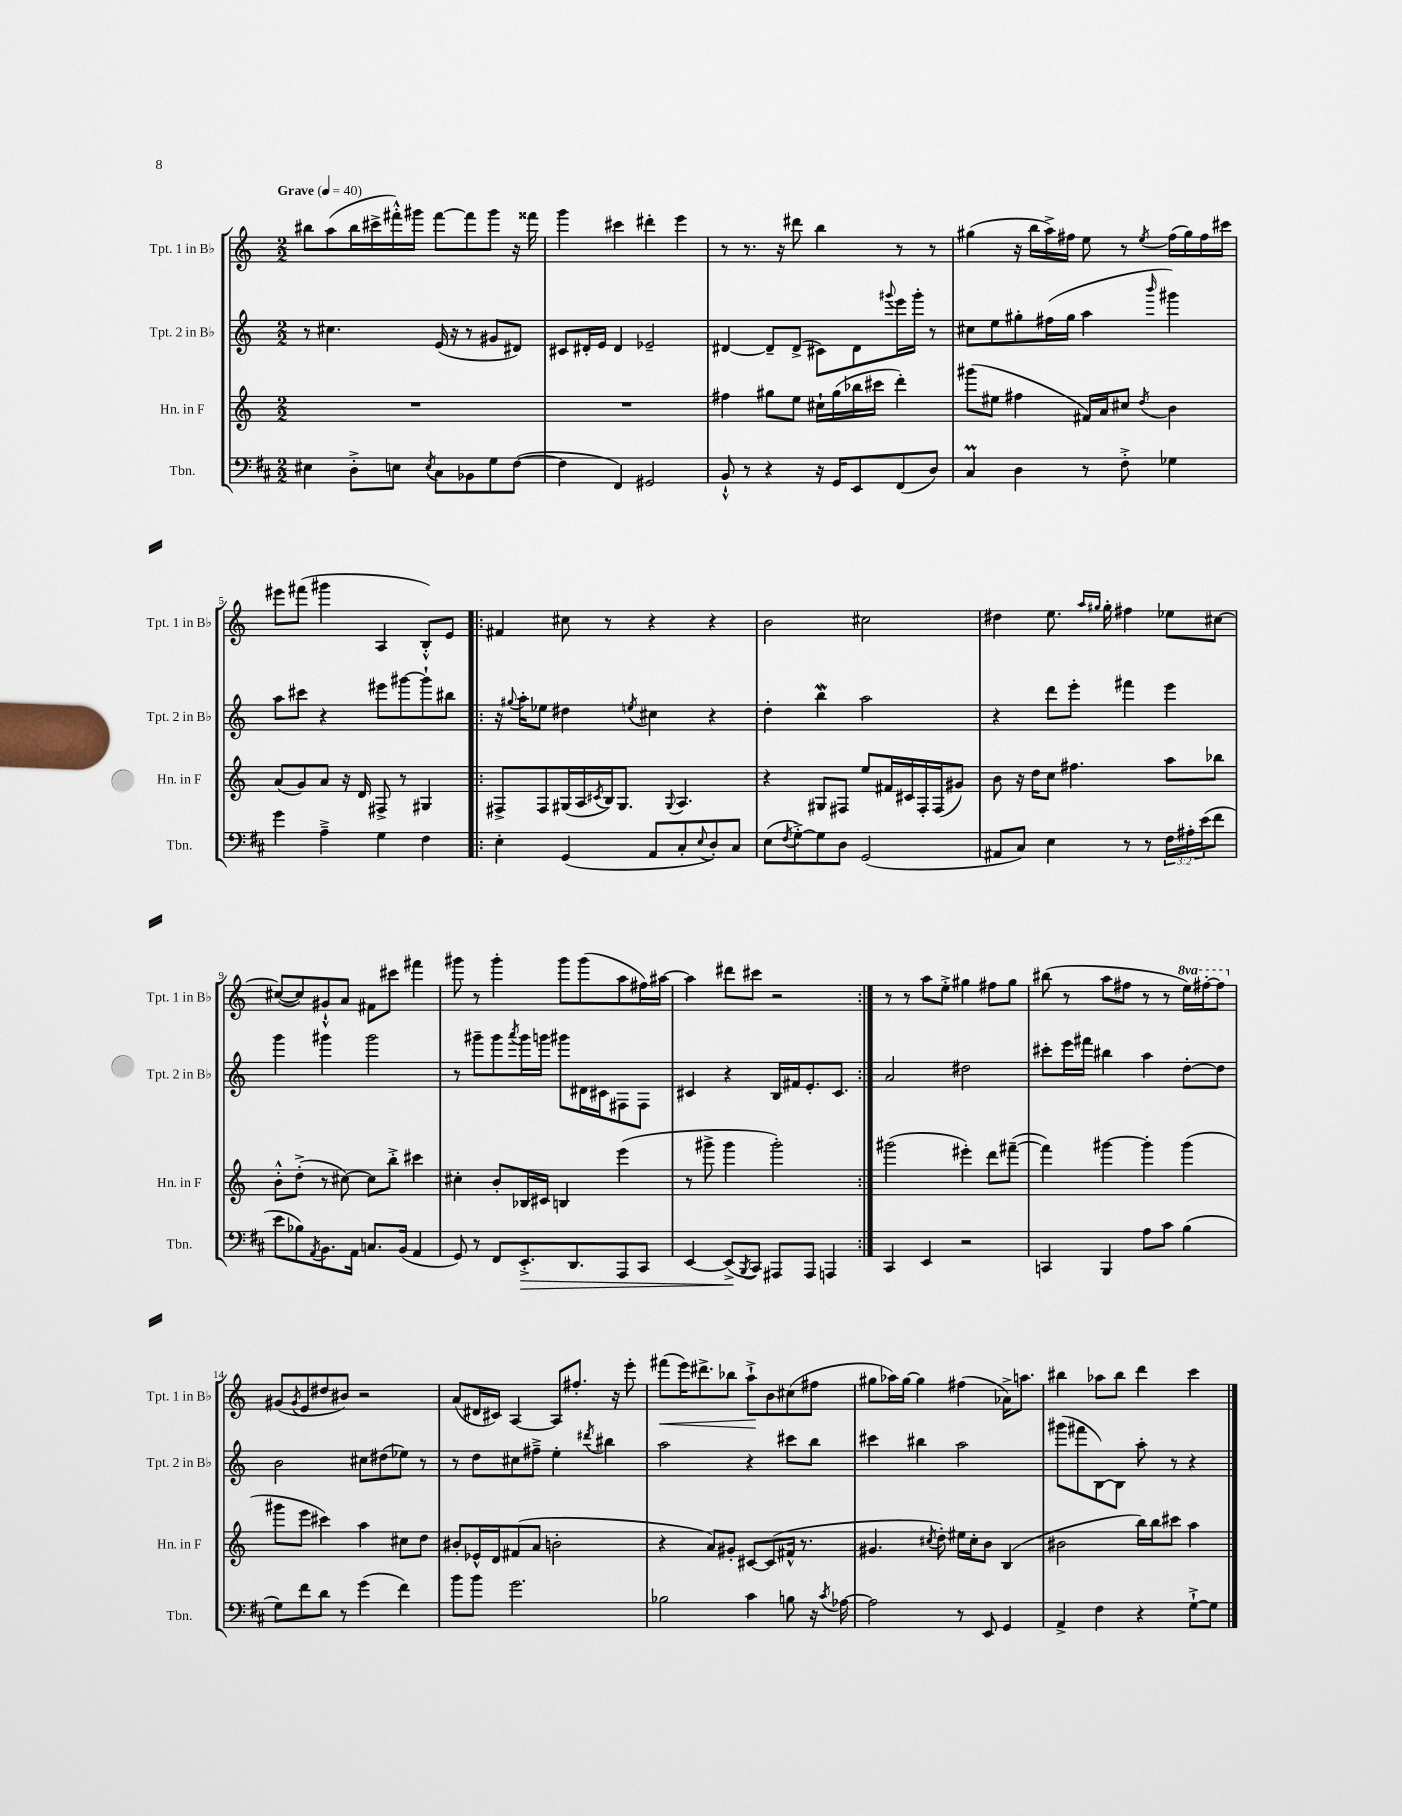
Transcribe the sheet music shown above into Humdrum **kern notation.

**kern	**kern	**kern	**kern
*staff4	*staff3	*staff2	*staff1
*clefF4	*clefG2	*clefG2	*clefG2
*k[f#c#]	*k[]	*k[]	*k[]
*M2/2	*M2/2	*M2/2	*M2/2
*MM40	*MM40	*MM40	*MM40
4E#	1r	8r	8bb#
.	.	4.cc#	(8aa
8D'^	.	.	16bb#
.	.	.	16ccc#^
8E	.	.	16fff#'^^)
.	.	.	16ggg#
8qE	.	.	.
8C#	.	(16e	[8fff#
.	.	16r	.
8BB-	.	8r	8fff#]
8G	.	8g#	8ggg#
([8F#	.	8d#)	16r
.	.	.	16fff##
=	=	=	=
4F#]	1r	8c#	4ggg
.	.	16d#'	.
.	.	16e	.
4FF#)	.	4d#	4ccc#
2GG#	.	2e-~	4ddd#'
.	.	.	4eee
=	=	=	=
8BB`^^	4ff#	[4d#	8r
8r	.	.	8.r
4r	8gg#	8d#~]	.
.	.	.	16r
.	8ee	(8d#^	8ddd#
16r	16cc#`	8c#)	4bb
16GG	(16gg#	.	.
8EE	16bb-	8d#	.
.	16ccc#	.	.
.	.	8qqggg#	.
(8FF#	4ddd')	16eee	8r
.	.	16ggg#'	.
8D)	.	8r	8r
=	=	=	=
4C#	(8ggg#	8cc#	(4gg#
.	8ee#	8ee	.
4D	4ff#	8gg#'	16r
.	.	.	16bb
.	.	(16ff#	16aa^)
.	.	16gg#	16ff#
8r	16f#)	4aa	8ee
.	16a	.	.
8F#'^	8cc#	.	8r
.	8qdd	16qqbbb	8qee
4G-	4b	4ggg#)	(16ff#
.	.	.	16gg#)
.	.	.	16ff#
.	.	.	16ccc#
=	=	=	=
4g	(8a	8aa	8eee#
.	8g)	8ccc#	(8fff#
4A~^	8a	4r	4ggg#
.	16r	.	.
.	16d	.	.
4G	8F#^	8eee#	4A
.	8r	[8ggg#	.
4F#	4G#	8ggg#`]	8B'^^)
.	.	8bb#	8e
=!|:	=!|:	=!|:	=!|:
4E'	8F#^	16r	4f#
.	.	8qqgg#	.
.	.	16aa'	.
.	8F#	8ee-	.
(4GG	(16G#	4dd#	8cc#
.	16A	.	.
.	8qc#	.	.
.	16B)	.	8r
.	8.G#	.	.
.	.	8qee	.
8AA	.	4cc#	4r
.	8qqG#	.	.
8C#'	4.A	.	.
8qqE	.	.	.
8D')	.	4r	4r
8C#	.	.	.
=	=	=	=
(8E	4r	4dd'	2b
8qF#	.	.	.
[8G'^)	.	.	.
8G]	8G#	4bb	.
8D	8F#	.	.
(2GG	8ee	2aa	2cc#
.	16f#	.	.
.	16c#	.	.
.	16F#'	.	.
.	(16F#	.	.
.	8g#)	.	.
=	=	=	=
8AA#	8b	4r	4dd#
8C#)	16r	.	.
.	16dd	.	.
4E	8cc	8ddd	8.ee
.	4.ff#	8eee'	.
.	.	.	16qqaa
.	.	.	16qqgg#
.	.	.	16gg#'
8r	.	4fff#	4ff#
8r	.	.	.
24F#	8aa	4eee	8ee-
24A#'	.	.	.
(24e	.	.	.
8f#	8bb-	.	[8cc#
=	=	=	=
8e	8b'^^	4ggg	(8cc#_
8B-)	(8dd'^	.	8cc#])
8qAA	.	.	.
8.BB	8r	4ggg#	8g#`^^
.	[8cc#)	.	8a
16AA	.	.	.
8.C	8cc#]	2ggg#	8f#
.	8bb'^	.	8ccc#
(16BB	.	.	.
4AA	4ccc#	.	4fff#
=	=	=	=
8GG)	4cc#'	8r	8ggg#
8r	.	8ggg#~	8r
8FF#	8b'	8ggg#	4ggg#'
.	.	8qaaa	.
8.EE'^	16B-	16ggg#	.
.	16c#	16ggg	.
.	4B	8ggg#	8ggg#
8.DD	.	.	.
.	.	16d#	(8ggg#
.	.	16c#	.
8AAA	(4eee	8F#	8aa
8CC#	.	8F#	16ff#)
.	.	.	[16aa#
=	=	=	=
[4EE	8r	4c#	4aa#]
.	8ggg#^	.	.
(8EE^]	4ggg#	4r	8ddd#
8qBBB	.	.	.
8CC#)	.	.	8ccc#
8AAA#	2ggg#')	16B	2r
.	.	16f#	.
8AAA#	.	8.e'	.
4AAA	.	.	.
.	.	8.c#	.
=:|!	=:|!	=:|!	=:|!
4CC#	(2ggg#	2a	8r
.	.	.	8r
4EE	.	.	8aa
.	.	.	8ee'^
2r	4eee#')	2dd#	4gg#
.	8ddd	.	8ff#
.	([8fff#~	.	8gg#
=	=	=	=
4CC	4fff#])	8ccc#'	(8bb#
.	.	16eee	8r
.	.	16fff#	.
4BBB	[4ggg#	4bb#	8aa
.	.	.	8ff#
8A	4ggg#']	4aa	8r
8c#	.	.	8r
(4B	(4ggg#	[8dd'	16eee)
.	.	.	[16fff#'
.	.	8dd]	8fff#]
=	=	=	=
8G)	8ggg#	2b	(8g#
.	.	.	8qg#
8f#	8eee	.	8e
8d	4ccc#)	.	8dd#
8r	.	.	8b#)
(4g	4aa	8cc#	2r
.	.	(8dd#	.
4f#)	8cc#	8ee-)	.
.	8dd	8r	.
=	=	=	=
8b	8b#'	8r	(8a
8b	16e-^^	8dd	16d#
.	16d	.	16c#)
2.g	(8f#	8cc#	[4A
.	8a	8ff#~^	.
.	2b'	4ee'	8A]
.	.	.	8.ff#'
.	.	8qddd#	.
.	.	4bb#	.
.	.	.	16r
.	.	.	8eee'
=	=	=	=
2B-	4r	2aa	(8fff#
.	.	.	16eee)
.	.	.	8.ddd#^
.	8a)	.	.
.	8g#'	.	8bb-
4c#	[8c#	4r	8aa`^
.	(8c#]	.	8b
8B	16f#^^	8ccc#	(8cc#
.	8.r	.	.
16r	.	8bb	8ff#
8qc#	.	.	.
[16A-	.	.	.
=	=	=	=
2A-]	4.g#	4ccc#	8gg#
.	.	.	16aa-)
.	.	.	[16gg#
.	.	4bb#	4gg#]
.	8qcc#	.	.
.	8dd')	.	.
8r	16ee#	2aa	(4ff#
.	16cc#'	.	.
8EE	8b	.	.
4GG	(4B	.	16a-^)
.	.	.	8.aa
=	=	=	=
4AA^	2b#	(8ggg#	4bb#
.	.	8fff#	.
4F#	.	[8B)	8aa-
.	.	8B]	8bb#
4r	16bb)	8aa'	4ddd
.	16bb	.	.
.	8ccc#	8r	.
[8G`^	4aa	4r	4ccc
8G]	.	.	.
==	==	==	==
*-	*-	*-	*-
